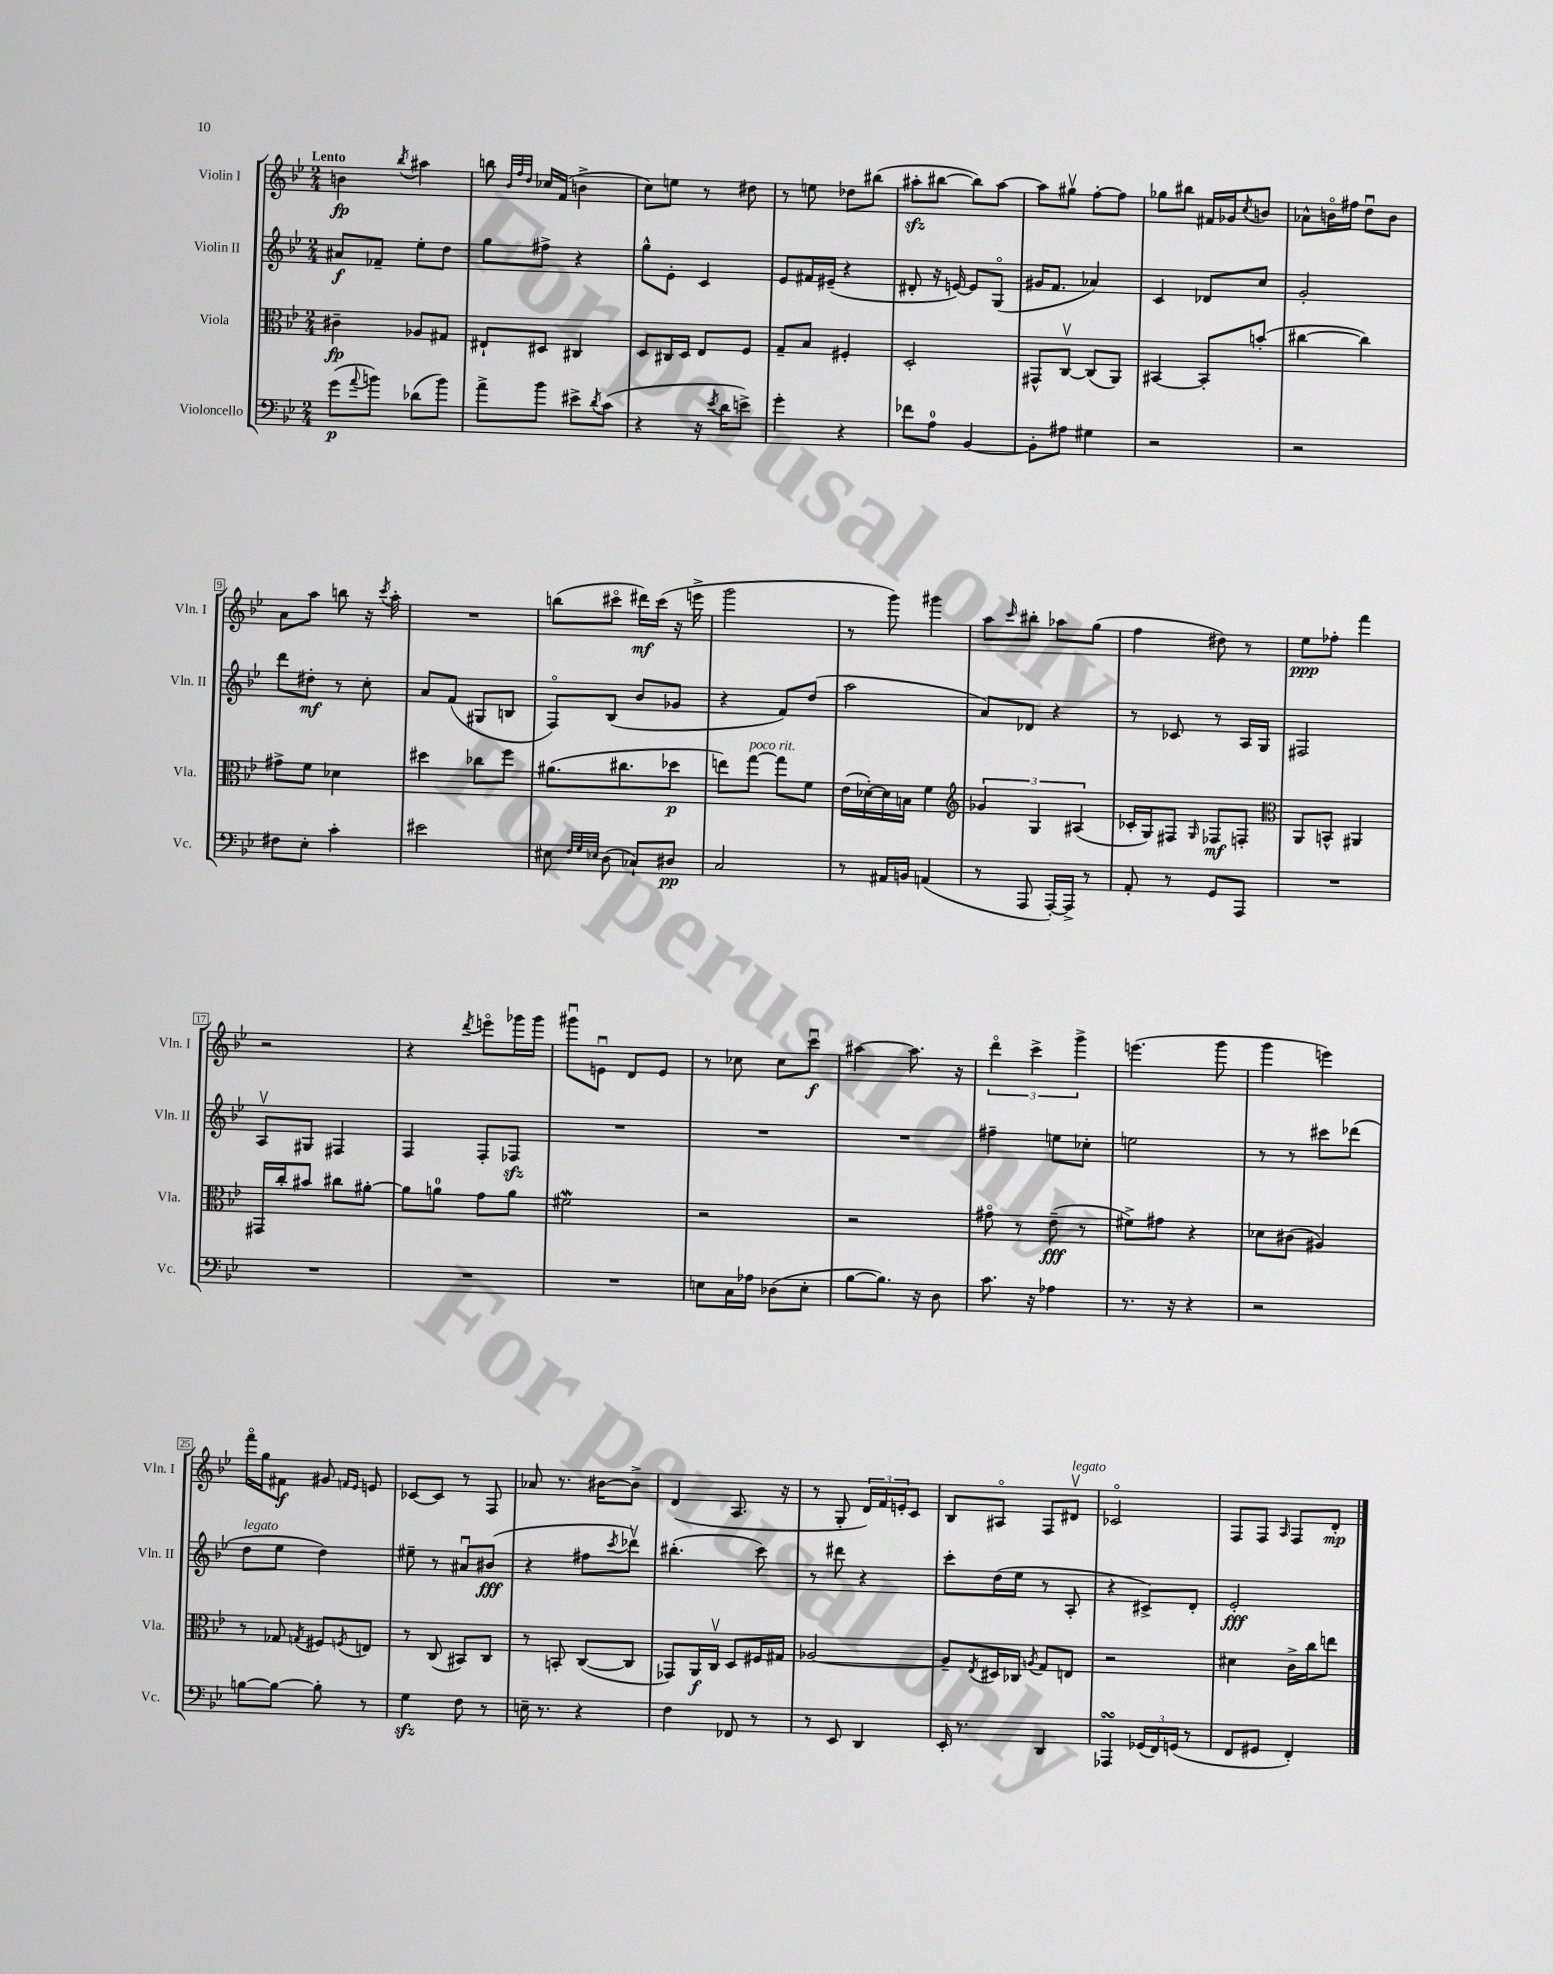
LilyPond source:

<<
\new StaffGroup <<
\new Staff = "s0" \with { instrumentName = "Violin I" shortInstrumentName = "Vln. I" } {
    \clef treble \key bes \major \numericTimeSignature \time 2/4 \tempo "Lento"
    b'4\fp \acciaccatura { bes''8 } ais''4 |
    b''8 \grace { bes'32 f''32 d''32 } ces''16 f'16( b'4-> |
    c''8) e''8 r8 dis''8 |
    r8 e''8 des''8 bis''8( |
    ais''8-.\sfz bis''8~ bis''8) ais''8~ |
    ais''8 gis''8\upbow f''8~-. f''8 |
    ges''8 bis''8 fis'16 ges'16 \acciaccatura { c''8 } b'8 |
    aes'8-^ b'16\flageolet fis''16 d''8\downbow b'8 |
    a'8 a''8 b''8 r16 \acciaccatura { c'''8 } a''16-. |
    R2 |
    b''8( cis'''8\flageolet dis'''16\mf) cis'''16( r16 e'''16-> |
    g'''2 |
    r8 g'''8) gis'''4 |
    a''8 \grace { c'''16 } bis''8-. aes''8 g''8( |
    f''4 dis''8) r8 |
    ees''8\ppp fes''8-. f'''4 |
    r2 |
    r4 \acciaccatura { d'''8 } e'''8\flageolet ges'''16 ges'''16 |
    gis'''8\downbow e'8\downbow d'8 e'8 |
    r8 ces''8 ces''8 c'''8\downbow\f |
    ais''4~ ais''8. r16 |
    \tuplet 3/2 { d'''4\flageolet c'''4-> g'''4-> } |
    e'''4.( g'''8 |
    g'''4 e'''4) |
    f'''16\flageolet g''16 fis'8\f gis'8 \grace { f'16 ees'16 } e'8 |
    ces'8~ ces'8 r8 f8 |
    aes'8 r8. bis'16~ bis'8-> |
    d'4( a8. r16 |
    r8 g8-. \tuplet 3/2 { d'16) f'16 e'16-. } c'8 |
    bes8 ais8\flageolet f8 dis'8\upbow^\markup { \italic "legato" } |
    ces'2\flageolet |
    f8 f8 \grace { a16 } f8 d'8-.\mp \bar "|." |
}
\new Staff = "s1" \with { instrumentName = "Violin II" shortInstrumentName = "Vln. II" } {
    \clef treble \key bes \major \numericTimeSignature \time 2/4
    ais'8\f fes'8-- ees''8-. d''8 |
    g''8 fis''8-> r4 |
    g''8-^ ees'8-. c'4 |
    ees'8 fis'16 eis'16--( r4 |
    dis'8-. r16 e'16~) e'8 g8\flageolet( |
    gis'16 f'8. aes'4) |
    c'4 des'8 c''8 |
    g'2-. |
    d'''8 dis''8-.\mf r8 c''8-. |
    a'8 f'8( gis8 b8 |
    f8\flageolet) bes8( bes'8 ges'8 |
    r4 f'8) d''8( |
    a''2 |
    a'8) des'8 r4 |
    r8 ces'8 r8 a16 g16 |
    fis2 |
    a8\upbow gis8 fis4 |
    f4 f8-. fes8\sfz |
    R2 |
    R2 |
    R2 |
    fis''4-- e''8 ces''8-. |
    e''2 |
    r8 r8 cis'''8 des'''8( |
    d''8^\markup { \italic "legato" } ees''8 d''4) |
    eis''8-- r8 ais'8\downbow bis'8\fff( |
    r4 fis''8 \acciaccatura { c'''8 } des'''8\upbow) |
    bis''4.-.( c'''8) |
    r8 dis'''8 r4 |
    c'''8-. d''16( ees''16 r8 a8-. |
    r4 cis'8->) d'8-. |
    ees'2-.\fff \bar "|." |
}
\new Staff = "s2" \with { instrumentName = "Viola" shortInstrumentName = "Vla." } {
    \clef alto \key bes \major \numericTimeSignature \time 2/4
    cis'4--\fp aes8 gis8 |
    eis8-! dis8 cis4 |
    d8 cis16 d16 ees8 f8 |
    g8-- bes8 fis4-. |
    d2-. |
    gis,8-^ c8~\upbow c8( a,8) |
    bis,4~ bis,8-. b'8-.( |
    cis''4~ cis''4) |
    gis'8-> f'8 des'4 |
    dis''4 ces''8 f''8 |
    ais'8.( cis''8. des''8\p |
    e''8) g''8~^\markup { \italic "poco rit." } g''8 f'8 |
    ees'16( des'16~-.) des'16 b16 f'4 |
    \clef treble \tuplet 3/2 { ges'4 g4 ais4( } |
    ces'16-. g16) fis8 \grace { g16 } fes8\mf f8-. |
    \clef alto a,8 b,8-^ ais,4 |
    gis,16 c''16-. bis'8 cis''8 ais'8~-. |
    ais'8 a'8-0 g'8 a'8 |
    fis'2\mordent |
    r2 |
    r2 |
    gis'8\flageolet r8 ees'8--\fff( r8 |
    fis'8->) gis'8 r4 |
    des'8 cis'8( ais4) |
    r8 ges8 \acciaccatura { g8 } fis8 \acciaccatura { f8 } e8 |
    r8 c8( bis,8) c8 |
    r8 b,8-. c8~( c8 |
    ges,8) a,16\f c16\upbow d8 fis16 gis16 |
    aes2~ |
    aes8-- \acciaccatura { ees8 } dis16 ces16 \acciaccatura { a8 } g8 e8 |
    r2 |
    dis'4 c'16-> c''16 e''8 \bar "|." |
}
\new Staff = "s3" \with { instrumentName = "Violoncello" shortInstrumentName = "Vc." } {
    \clef bass \key bes \major \numericTimeSignature \time 2/4
    g'8\p( \appoggiatura { a'8 } b'8) des'8( b'8) |
    a'8-> bes'8 eis'8-> \acciaccatura { d'8 } c'8( |
    r4 r16 \acciaccatura { ees'8 } d'16 e'8->) |
    g'4-. r4 |
    fes'8 a8-0 bes,4~ |
    bes,8-. ais8 gis4 |
    r2 |
    r2 |
    fis8 ees8-. c'4-. |
    eis'2 |
    eis8 \grace { f32 g32 ees32 } d8( ces8-!) dis8\pp |
    c2 |
    r8 ais,16 b,16 a,4( |
    r8 a,,8 a,,16~-.) a,,16-> r8 |
    a,8-. r8 g,8 a,,8 |
    R2 |
    R2 |
    R2 |
    R2 |
    e8 c16 aes16 des8( e8-. |
    bes8~ bes8.) r16 d8 |
    c'8. r16 aes4 |
    r8. r16 r4 |
    r2 |
    b8~ b8~ b8-. r8 |
    g4\sfz f8 r8 |
    e16-- r8. r4 |
    f4 fes,8 r8 |
    r8 ees,8 d,4 |
    ees,16-. r8. d,4 |
    aes,,4\turn \tuplet 3/2 { ges,16( f,16) g,16( } r8 |
    f,8 gis,8 f,4-.) \bar "|." |
}
>>
>>
\layout { \context { \Score \override BarNumber.stencil = #(make-stencil-boxer 0.1 0.3 ly:text-interface::print) } }
